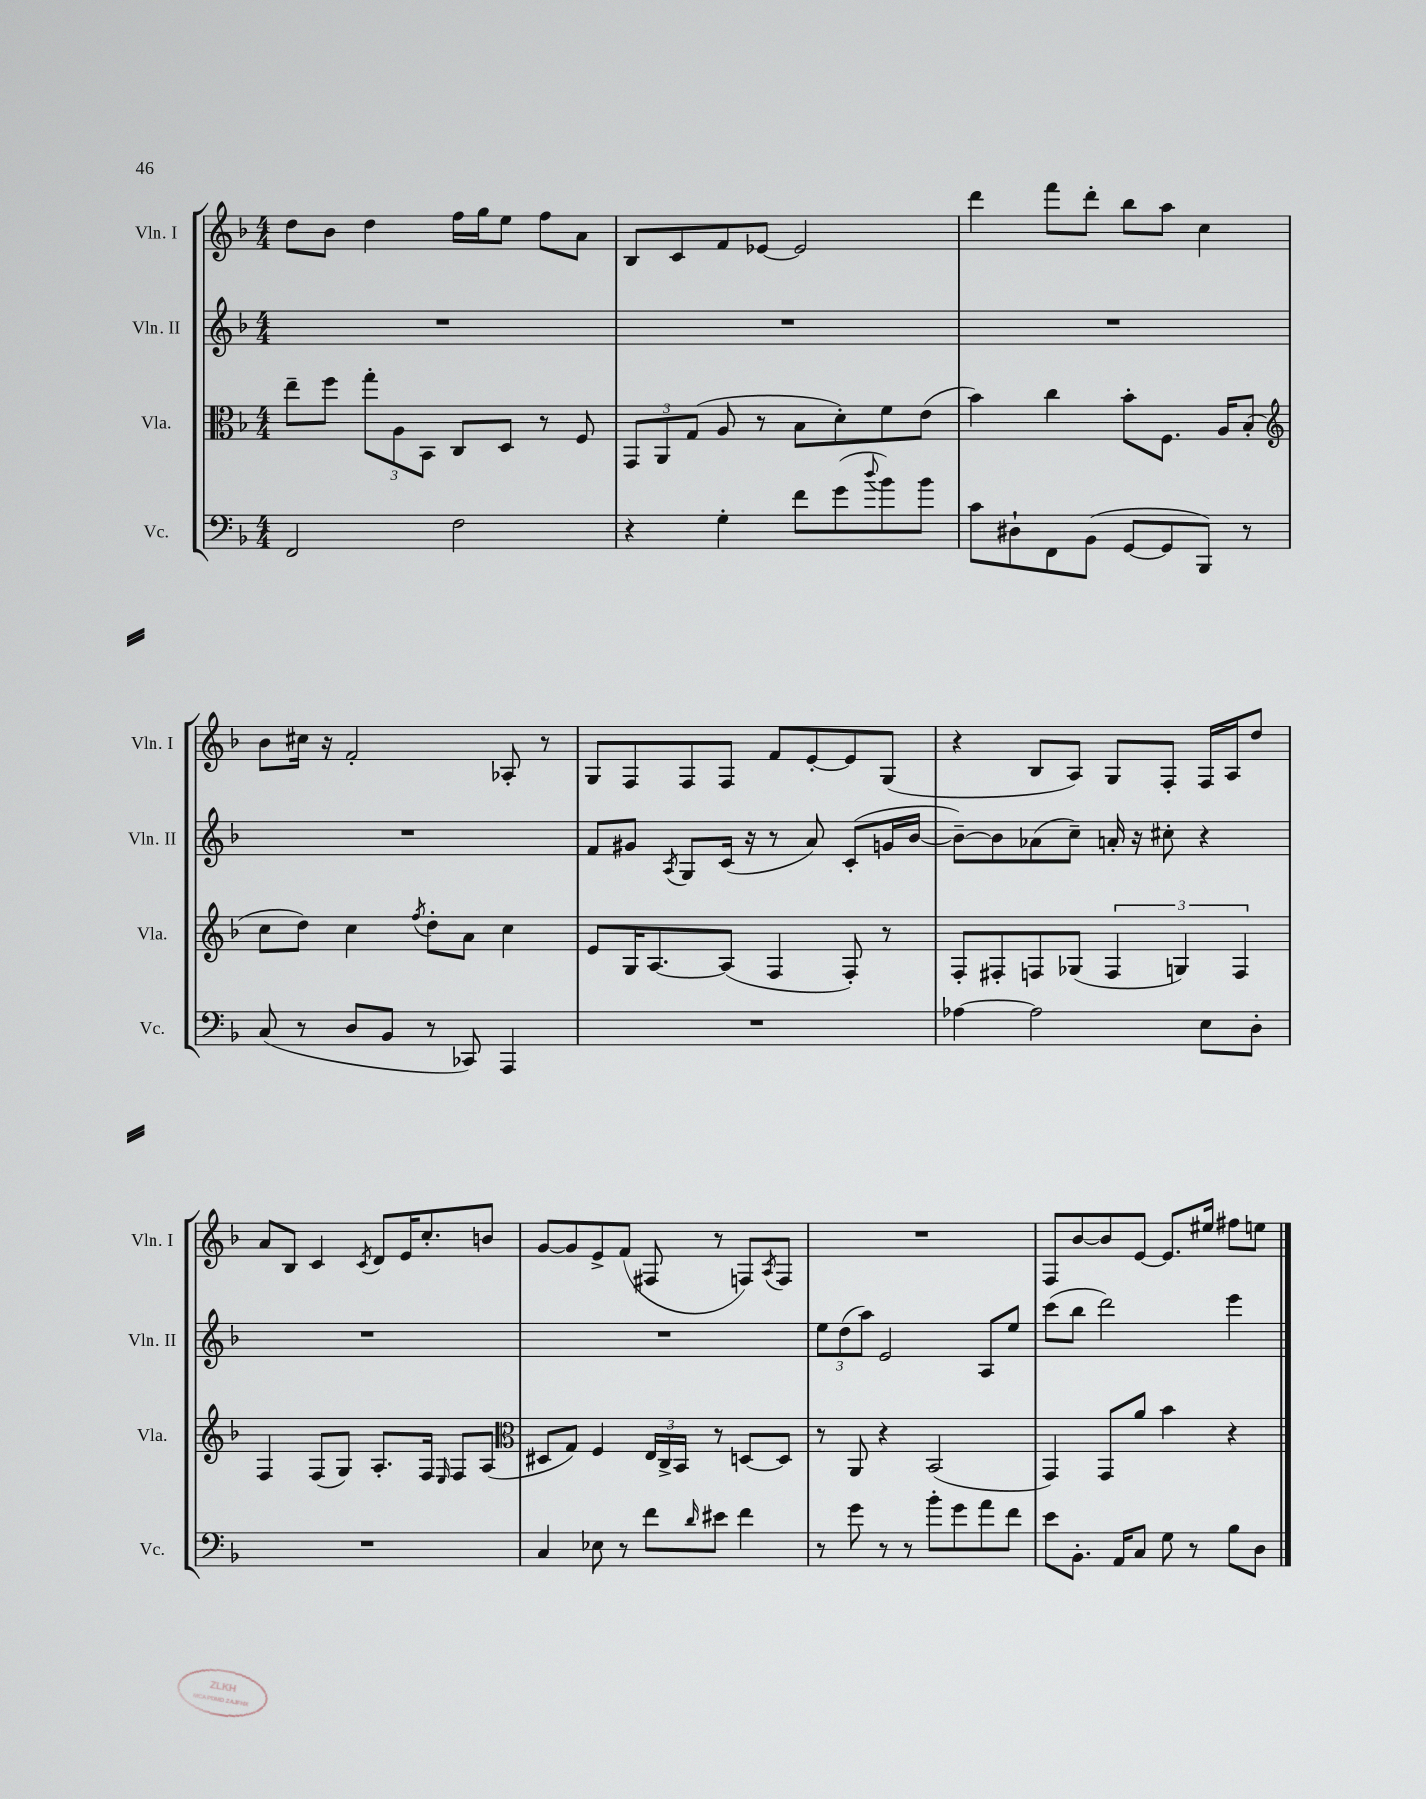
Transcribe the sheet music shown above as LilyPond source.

<<
\new StaffGroup <<
\new Staff = "s0" \with { instrumentName = "Vln. I" shortInstrumentName = "Vln. I" } {
    \clef treble \key f \major \numericTimeSignature \time 4/4
    d''8 bes'8 d''4 f''16 g''16 e''8 f''8 a'8 |
    bes8 c'8 f'8 ees'8~ ees'2 |
    d'''4 f'''8 d'''8-. bes''8 a''8 c''4 |
    bes'8 cis''16 r16 f'2-. aes8-. r8 |
    g8 f8 f8 f8 f'8 e'8~-. e'8 g8( |
    r4 bes8 a8) g8 f8-. f16 a16 d''8 |
    a'8 bes8 c'4 \acciaccatura { c'8 } d'8 e'16 c''8.-. b'8 |
    g'8~ g'8 e'8-> f'8( fis8 r8 f8) \acciaccatura { a8 } f8 |
    R1 |
    f8 bes'8~ bes'8 e'8~ e'8. eis''16 fis''8 e''8 \bar "|." |
}
\new Staff = "s1" \with { instrumentName = "Vln. II" shortInstrumentName = "Vln. II" } {
    \clef treble \key f \major \numericTimeSignature \time 4/4
    R1 |
    R1 |
    R1 |
    R1 |
    f'8 gis'8 \acciaccatura { a8 } g8 c'16( r16 r8 a'8) c'8-.( g'16 bes'16~ |
    bes'8~--) bes'8 aes'8( c''8--) a'16-. r16 cis''8-. r4 |
    R1 |
    R1 |
    \tuplet 3/2 { e''8 d''8( a''8) } e'2 a8 e''8 |
    c'''8( bes''8 d'''2) e'''4 \bar "|." |
}
\new Staff = "s2" \with { instrumentName = "Vla." shortInstrumentName = "Vla." } {
    \clef alto \key f \major \numericTimeSignature \time 4/4
    e''8-- f''8 \tuplet 3/2 { g''8-. a8 bes,8 } c8 d8 r8 f8 |
    \tuplet 3/2 { g,8 a,8 g8( } a8 r8 bes8 d'8-.) f'8 e'8( |
    bes'4) c''4 bes'8-. f8. a16 bes8-.( |
    \clef treble c''8 d''8) c''4 \acciaccatura { f''8 } d''8-. a'8 c''4 |
    e'8 g16 a8.~ a8( f4 f8-.) r8 |
    f8-. fis8-. f8 ges8( \tuplet 3/2 { f4 g4) f4 } |
    f4 f8( g8) a8.-. f16 \grace { e16 } f8 a8( |
    \clef alto dis8 g8) f4 \tuplet 3/2 { e16 c16-> bes,16 } r8 d8~ d8 |
    r8 a,8 r4 bes,2( |
    g,4) g,8 a'8 bes'4 r4 \bar "|." |
}
\new Staff = "s3" \with { instrumentName = "Vc." shortInstrumentName = "Vc." } {
    \clef bass \key f \major \numericTimeSignature \time 4/4
    f,2 f2 |
    r4 g4-. f'8 g'8( \appoggiatura { d''8 } bes'8) bes'8 |
    c'8 dis8-! f,8 bes,8( g,8~ g,8 bes,,8) r8 |
    c8( r8 d8 bes,8 r8 ces,8) a,,4 |
    R1 |
    aes4~ aes2 e8 d8-. |
    R1 |
    c4 ees8 r8 f'8 \grace { d'16 } eis'8 f'4 |
    r8 g'8 r8 r8 bes'8-. g'8 a'8 f'8 |
    e'8 bes,8.-. a,16 c8 g8 r8 bes8 d8 \bar "|." |
}
>>
>>
\layout { \context { \Score \remove "Bar_number_engraver" } }
